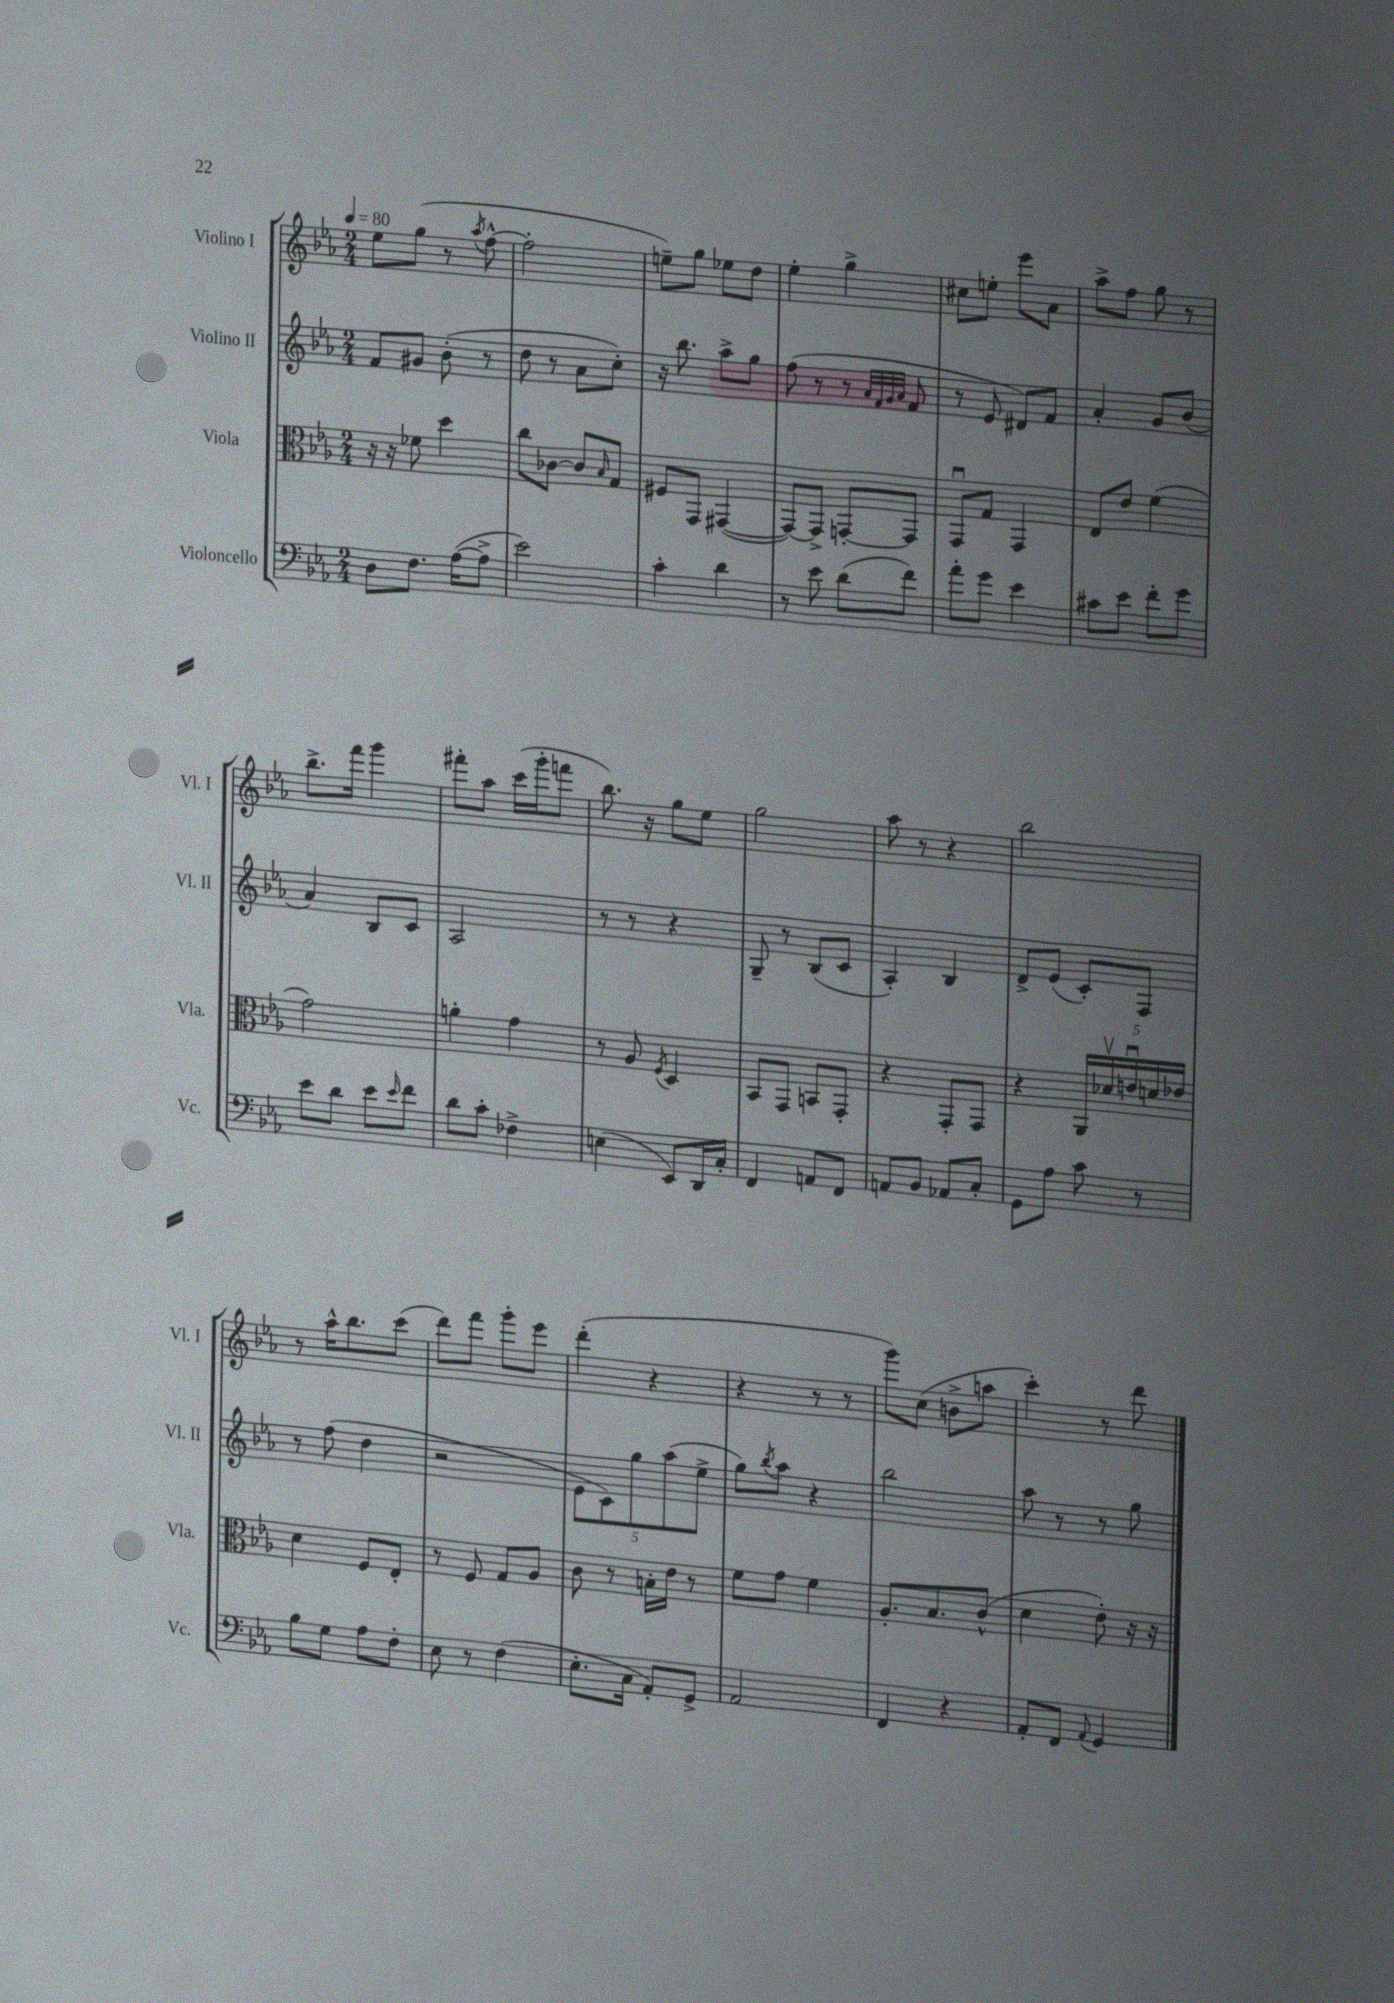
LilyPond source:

<<
\new StaffGroup <<
\new Staff = "s0" \with { instrumentName = "Violino I" shortInstrumentName = "Vl. I" } {
    \clef treble \key ees \major \numericTimeSignature \time 2/4 \tempo 4 = 80
    ees''8 g''8( r8 \acciaccatura { aes''8 } f''8~-^ |
    f''2-. |
    e''8--) g''8 ees''8 d''8 |
    ees''4-. g''4-> |
    cis''8 e''8-. ees'''8 aes'8 |
    aes''8-> f''8 g''8 r8 |
    bes''8.-> f'''16 g'''4 |
    fis'''8-. aes''8 c'''16( g'''16-. f'''8 |
    bes''8.) r16 g''8 ees''8 |
    g''2 |
    aes''8 r8 r4 |
    bes''2 |
    r8 aes''16-^ bes''8. c'''8( |
    d'''8) f'''8 g'''8-. ees'''8 |
    d'''4-.( r4 |
    r4 r8 r8 |
    g'''8) c''8( b'8-> a''8 |
    c'''4-.) r8 d'''8 \bar "|." |
}
\new Staff = "s1" \with { instrumentName = "Violino II" shortInstrumentName = "Vl. II" } {
    \clef treble \key ees \major \numericTimeSignature \time 2/4
    f'8 gis'8 bes'8-.( r8 |
    d''8 r8 aes'8 c''8-.) |
    r16 bes''8. aes''8-> g''8 |
    f''8( r8 r8 \grace { aes'32 f'32 g'32 aes'32 } f'8 |
    r8 ees'8 dis'8) f'8 |
    aes'4-. g'8 bes'8( |
    aes'4) bes8 c'8 |
    aes2 |
    r8 r8 r4 |
    g8-- r8 bes8( c'8 |
    aes4-.) bes4 |
    d'8-> ees'8( c'8-.) f8 |
    r8 f''8( d''4 |
    r2 |
    \tuplet 5/4 { ees'8 c'8) g''8 aes''8( ees''8-> } |
    g''8) \acciaccatura { bes''8 } aes''8 r4 |
    bes''2 |
    aes''8 r8 r8 g''8 \bar "|." |
}
\new Staff = "s2" \with { instrumentName = "Viola" shortInstrumentName = "Vla." } {
    \clef alto \key ees \major \numericTimeSignature \time 2/4
    r16 r16 fes'8 d''4 |
    c''8 ces'8~ ces'8 \grace { bes16 } g8 |
    fis8 g,8 gis,4~( |
    gis,8~) gis,8-> g,8~-. g,8 |
    g,8\downbow g8 g,4 |
    ees8 ees'8 f'4( |
    g'2) |
    a'4-. g'4 |
    r8 aes8 \acciaccatura { f8 } d4 |
    bes,8 g,8 b,8 g,8-. |
    r4 g,8-. g,8 |
    r4 \tuplet 5/4 { aes,16 des'16\upbow e'16\downbow d'16 ees'16 } |
    d'4 f8 ees8-. |
    r8 f8 g8 aes8 |
    c'8 r8 b16-. ees'16 r8 |
    f'8 g'8 f'4 |
    aes8.-. bes8. c'8-^( |
    d'4 ees'8-.) r16 r16 \bar "|." |
}
\new Staff = "s3" \with { instrumentName = "Violoncello" shortInstrumentName = "Vc." } {
    \clef bass \key ees \major \numericTimeSignature \time 2/4
    d8 f8. aes16~( aes8-> |
    ees'2) |
    c'4-. d'4 |
    r8 ees'8 d'8( f'8) |
    aes'8-. g'8 ees'4 |
    cis'8 ees'8 f'8-. g'8 |
    ees'8 d'8 ees'8 \grace { ees'16 } f'8 |
    d'8 c'8-. fes4-> |
    e4( ees,8) d,16 c16-. |
    f,4 a,8 f,8 |
    a,8 bes,8 aes,8 c8-. |
    g,8 aes8 c'8 r8 |
    bes8 g8 aes8 f8-. |
    ees8 r8 f4( |
    ees8.-. c16 aes,8-.) g,8-> |
    aes,2 |
    f,4 r4 |
    aes,8-. f,8 \appoggiatura { aes,8 } g,4 \bar "|." |
}
>>
>>
\layout { \context { \Score \remove "Bar_number_engraver" } }
